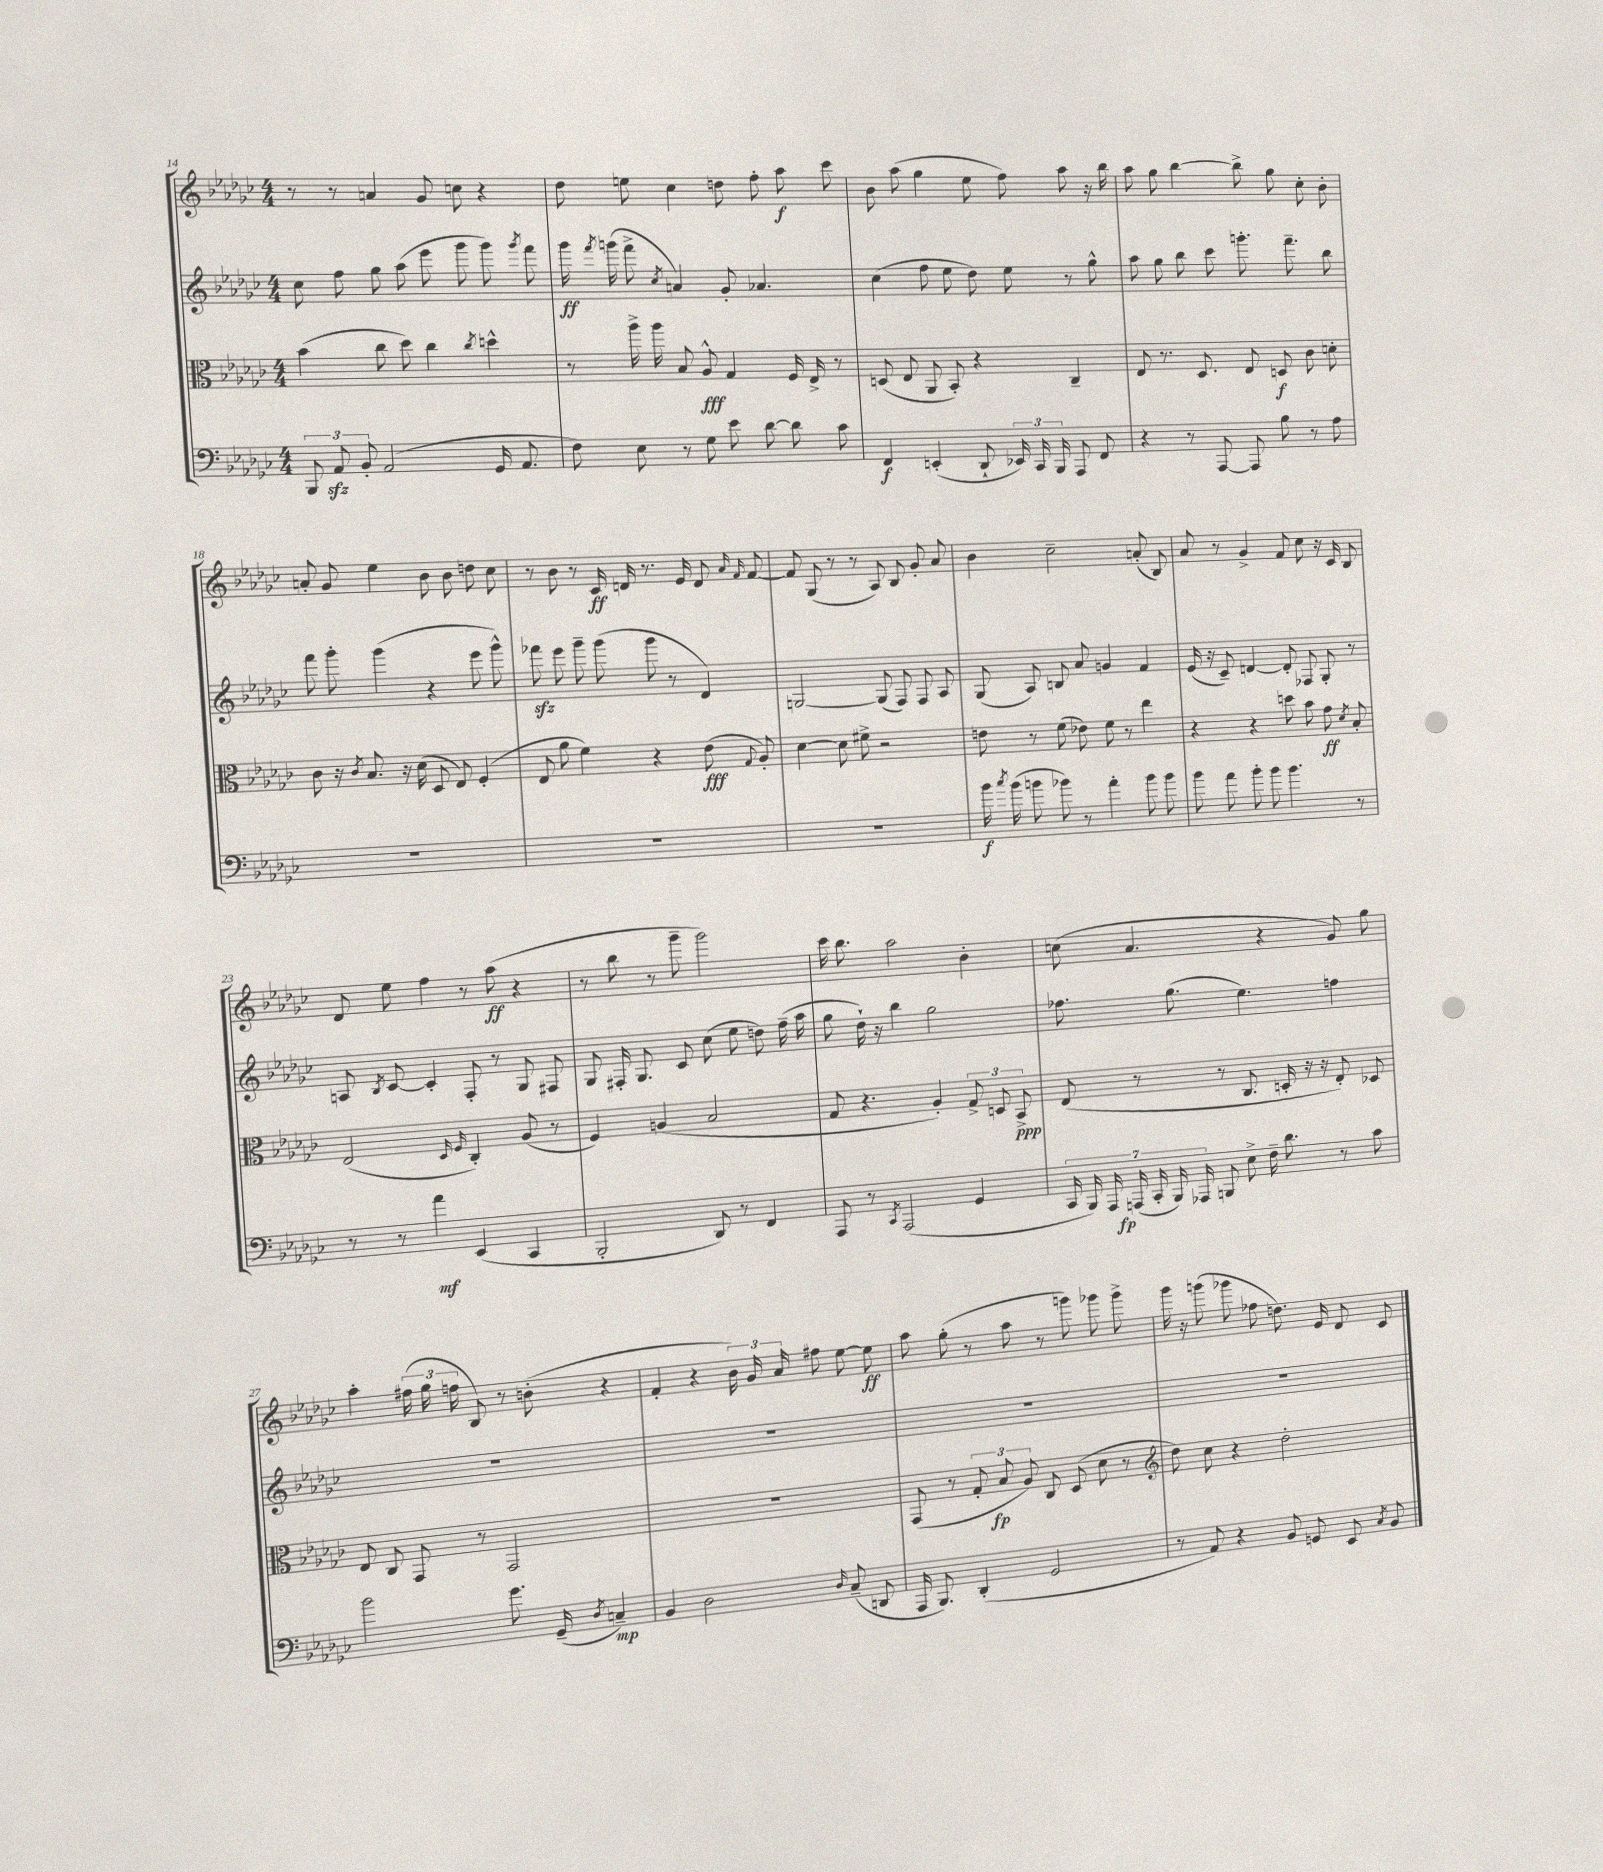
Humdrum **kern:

**kern	**dynam	**kern	**dynam	**kern	**dynam	**kern	**dynam
*part4	*part4	*part3	*part3	*part2	*part2	*part1	*part1
*staff4	*staff4	*staff3	*staff3	*staff2	*staff2	*staff1	*staff1
*clefF4	*	*clefC3	*	*clefG2	*	*clefG2	*
*k[b-e-a-d-g-c-]	*	*k[b-e-a-d-g-c-]	*	*k[b-e-a-d-g-c-]	*	*k[b-e-a-d-g-c-]	*
*M4/4	*	*M4/4	*	*M4/4	*	*M4/4	*
=14	=14	=14	=14	=14	=14	=14	=14
12BBB-/	.	(4b-\	.	8cc-\	.	8r	.
12AA-zz/	.	.	.	.	.	.	.
.	.	.	.	8ff\	.	8r	.
12BB-'/	.	.	.	.	.	.	.
(2AA-/	.	8cc-\	.	8gg-\	.	4an/	.
.	.	8dd-\)	.	(8aa-\	.	.	.
.	.	4cc-\	.	8eee-\	.	8g-/	.
.	.	.	.	8ggg-\	.	8ccn\	.
.	.	8qcc-/	.	.	.	.	.
16GG-/	.	4ddn^^\	.	8ggg-\)	.	4r	.
8.AA-/	.	.	.	.	.	.	.
.	.	.	.	8qggg-/	.	.	.
.	.	.	.	8fff\	.	.	.
=15	=15	=15	=15	=15	=15	=15	=15
8F\)	.	8r	.	16ggg-\	ff	8dd-\	.
.	.	.	.	8qfff/	.	.	.
.	.	.	.	(16gggn\	.	.	.
8E-\	.	16aa-^\	.	8fff^\	.	8een\	.
.	.	16aa-\	.	.	.	.	.
.	.	.	.	8qcc-/	.	.	.
8r	.	8B-/	.	4an/)	.	4cc-\	.
8G-\	.	8A-^^/	fff	.	.	.	.
8e-\	.	4G-/	.	8g-'/	.	8ddn\	.
[8d-\	.	.	.	4.a-X/	.	8ff'\	.
8d-\]	.	16F/	.	.	.	8aa-\	f
.	.	16E-^/	.	.	.	.	.
8c-\	.	8r	.	.	.	8ccc-\	.
=16	=16	=16	=16	=16	=16	=16	=16
4FF/	f	(8Dn/	.	(4cc-\	.	8b-\	.
.	.	8E-/	.	.	.	(8aa-\	.
(4EEn'/	.	8AA-/	.	8ff\	.	4gg-\	.
.	.	8BB-'/)	.	8ee-\	.	.	.
8DD-`/	.	4r	.	8dd-\)	.	8ee-\	.
24EE-X/)	.	.	.	8ee-\	.	8ff\)	.
24CC-/	.	.	.	.	.	.	.
24BBB-/	.	.	.	.	.	.	.
8AAA-/	.	4C-~/	.	8r	.	8aa-\	.
8FF/	.	.	.	8gg-^^\	.	16r	.
.	.	.	.	.	.	16bb-\	.
=17	=17	=17	=17	=17	=17	=17	=17
4r	.	8E-/	.	8aa-\	.	8aa-\	.
.	.	8.r	.	8gg-\	.	8gg-\	.
8r	.	.	.	8bb-\	.	[4bb-\	.
.	.	8.D-/	.	.	.	.	.
[8AAA-/	.	.	.	8ccc-\	.	.	.
8AAA-/]	.	8E-/	.	8.gggn'\	.	8bb-^\]	.
8B-\	.	8Dn/	f	.	.	8gg-\	.
.	.	.	.	8.fff~\	.	.	.
8r	.	8c-\	.	.	.	8cc-'\	.
8A-\	.	8dn'\	.	8bb-\	.	8b-'\	.
!!LO:LB:g=z
=18	=18	=18	=18	=18	=18	=18	=18
1r	.	8c-\	.	8fff\	.	8an'/	.
.	.	16r	.	8ggg-'\	.	8g-/	.
.	.	8qc-/	.	.	.	.	.
.	.	8.B-/	.	.	.	.	.
.	.	.	.	(4ggg-\	.	4ee-\	.
.	.	16r	.	.	.	.	.
.	.	(16d-\	.	.	.	.	.
.	.	8D-/	.	4r	.	8b-\	.
.	.	8E-/)	.	.	.	8b-\	.
.	.	(4F'/	.	8eee-\	.	8ddn\	.
.	.	.	.	8ggg-^^\)	.	8cc-\	.
=19	=19	=19	=19	=19	=19	=19	=19
1r	.	8E-/	.	8fff-Xzz\	.	8r	.
.	.	8a-\	.	8eee-\	.	8b-\	.
.	.	4f\)	.	8ggg-~\	.	8r	.
.	.	.	.	(8ggg-\	.	16c-/	ff
.	.	.	.	.	.	16dn/	.
.	.	4r	.	8ggg-\	.	8.r	.
.	.	.	.	8r	.	.	.
.	.	.	.	.	.	16e-/	.
.	.	(8e-\	fff	4d-/)	.	8d/	.
.	.	.	.	.	.	16qqa-/	.
.	.	8qqG-/	.	.	.	16qqf/	.
.	.	8A-'/)	.	.	.	[8f/	.
=20	=20	=20	=20	=20	=20	=20	=20
1r	.	[4d-\	.	[2Gn/	.	8f/]	.
.	.	.	.	.	.	(8G-/	.
.	.	8d-\]	.	.	.	8r	.
.	.	8f#X^\	.	.	.	8r	.
.	.	2r	.	(8G/]	.	8A-/)	.
.	.	.	.	8F/)	.	8B-/	.
.	.	.	.	8F/	.	8g-'/	.
.	.	.	.	8A-/	.	8a-/	.
=21	=21	=21	=21	=21	=21	=21	=21
16b-\	f	8en\	.	(8G-/	.	4b-\	.
8qcc-/	.	.	.	.	.	.	.
(16b-\	.	.	.	.	.	.	.
8bn\	.	8r	.	8A-/)	.	.	.
8b-X\)	.	(8f\	.	8Bn/	.	2cc-~\	.
8r	.	8e-X\)	.	8a-/	.	.	.
4a-'\	.	8f\	.	4gn/	.	.	.
.	.	8r	.	.	.	.	.
8b-\	.	4ee-\	.	4f/	.	(8an'/	.
8b-\	.	.	.	.	.	8B-/)	.
=22	=22	=22	=22	=22	=22	=22	=22
8b-\	.	4r	.	(16e-/	.	8a-/	.
.	.	.	.	16r	.	.	.
8a-\	.	.	.	8c-~/)	.	8r	.
8b-'\	.	4r	.	[4dn/	.	4g-^/	.
8b-\	.	.	.	.	.	.	.
4.b-\	.	8ddn\	.	8d'/]	.	8f/	.
.	.	8b-\	.	8F-X/	.	8cc-\	.
.	.	8g-\	ff	8G-'/	.	16r	.
.	.	.	.	.	.	16c-/	.
.	.	8qd-/	.	.	.	.	.
8r	.	8B-'/	.	8r	.	8B-/	.
!!LO:LB:g=z
=23	=23	=23	=23	=23	=23	=23	=23
8r	.	(2E-/	.	8An/	.	8d-/	.
.	.	.	.	8qB-/	.	.	.
8r	.	.	.	[8c-/	.	8ee-\	.
4a-\	mf	.	.	4c-'/]	.	4ff\	.
.	.	16qqD-/	.	.	.	.	.
.	.	16qqF/	.	.	.	.	.
(4EE-/	.	4C-'/)	.	8F'/	.	8r	.
.	.	.	.	8r	.	(8aa-\	ff
4CC-/	.	(8A-/	.	8G-/	.	4r	.
.	.	8r	.	8F#X/	.	.	.
=24	=24	=24	=24	=24	=24	=24	=24
2BBB-'/	.	4F/)	.	8G-/	.	8r	.
.	.	.	.	16F#X'/	.	8bb-\	.
.	.	.	.	8.G-/	.	.	.
.	.	(4An/	.	.	.	8r	.
.	.	.	.	8c-/	.	8ggg-~\	.
8DD-/)	.	2B-/	.	(8cc-\	.	2ggg-\)	.
8r	.	.	.	8ee-\	.	.	.
4FF/	.	.	.	8ddn\)	.	.	.
.	.	.	.	(16ff~\	.	.	.
.	.	.	.	16aa-\	.	.	.
=25	=25	=25	=25	=25	=25	=25	=25
8AAA-/	.	8G-/	.	8gg-\	.	16ccc-\	.
.	.	.	.	.	.	8.bb-\	.
8r	.	4.r	.	16dd-`\)	.	.	.
.	.	.	.	16r	.	.	.
8qCC-/	.	.	.	.	.	.	.
(2AAA-/	.	.	.	4bb-\	.	2aa-\	.
.	.	4A-'/)	.	2gg-\	.	.	.
4GG-/	.	12G-^/	.	.	.	4b-'\	.
.	.	12Dn/	.	.	.	.	.
.	.	12BB-^/	ppp	.	.	.	.
=26	=26	=26	=26	=26	=26	=26	=26
28CC-/	.	(8E-/	.	8.ff-X\	.	(8ccn\	.
28BBB-/)	.	.	.	.	.	.	.
28AAA-/	.	.	.	.	.	.	.
(28AAAn/	fp	.	.	.	.	.	.
.	.	8r	.	.	.	4.a-/	.
28CC-'/	.	.	.	.	.	.	.
28BBB-/)	.	.	.	.	.	.	.
.	.	.	.	(8.gg-\	.	.	.
28AAA-X/	.	.	.	.	.	.	.
8BBBn/	.	8r	.	.	.	.	.
8E-^\	.	8.C-/	.	4.ee-\)	.	.	.
16F~\	.	.	.	.	.	4r	.
8.d-\	.	16Dn'/	.	.	.	.	.
.	.	16r	.	.	.	.	.
.	.	16r	.	.	.	.	.
8r	.	8E-'/)	.	4ffn\	.	8g-/)	.
8c-\	.	8D-X/	.	.	.	8gg-\	.
!!LO:LB:g=z
=27	=27	=27	=27	=27	=27	=27	=27
2b-\	.	8E-/	.	1r	.	4aa-'\	.
.	.	8C-/	.	.	.	.	.
.	.	8GG-/	.	.	.	(24ff#X\	.
.	.	.	.	.	.	24gg-\	.
.	.	.	.	.	.	24ffn\	.
.	.	8r	.	.	.	8B-/)	.
8.g-\	.	2GG-/	.	.	.	8r	.
.	.	.	.	.	.	(8bn'\	.
(16GG-~/	.	.	.	.	.	.	.
8qD-/	.	.	.	.	.	.	.
4Cn~/)	mp	.	.	.	.	4r	.
=28	=28	=28	=28	=28	=28	=28	=28
4BB-/	.	1r	.	1r	.	4f'/	.
2D-\	.	.	.	.	.	4r	.
.	.	.	.	.	.	24b-\)	.
.	.	.	.	.	.	24g-/	.
.	.	.	.	.	.	24a-/	.
.	.	.	.	.	.	8ff#X\	.
16qqD-/	.	.	.	.	.	.	.
(8C-~/	.	.	.	.	.	[8ee-\	.
8DDn/	.	.	.	.	.	8ee-\]	ff
=29	=29	=29	=29	=29	=29	=29	=29
16AAA-/	.	(8GG-/	.	1r	.	8aa-\	.
8.BBB-/)	.	.	.	.	.	.	.
.	.	8r	.	.	.	(8gg-'\	.
(4DD-'/	.	12G-'/	.	.	.	8r	.
.	.	12B-/	fp	.	.	.	.
.	.	.	.	.	.	8aa-\	.
.	.	12A-/)	.	.	.	.	.
2GG-/	.	8C-/	.	.	.	8r	.
.	.	(8D-/	.	.	.	8gggn\)	.
.	.	8d-\	.	.	.	8ggg-X\	.
.	.	8r	.	.	.	8ggg-^\	.
=30	=30	=30	=30	=30	=30	=30	=30
*	*	*clefG2	*	*	*	*	*
8r	.	8dd-\)	.	1r	.	16ggg-\	.
.	.	.	.	.	.	16r	.
8AA-/)	.	8cc-\	.	.	.	(8gggn\	.
4r	.	4r	.	.	.	8ggg-X\	.
.	.	.	.	.	.	8ff-X\	.
8BB-/	.	2dd-'\	.	.	.	8.ddn\)	.
8GGn/	.	.	.	.	.	.	.
.	.	.	.	.	.	16e-/	.
8EE-/	.	.	.	.	.	8d-/	.
8qC-/	.	.	.	.	.	.	.
8BB-/	.	.	.	.	.	8c-/	.
==	==	==	==	==	==	==	==
*-	*-	*-	*-	*-	*-	*-	*-
